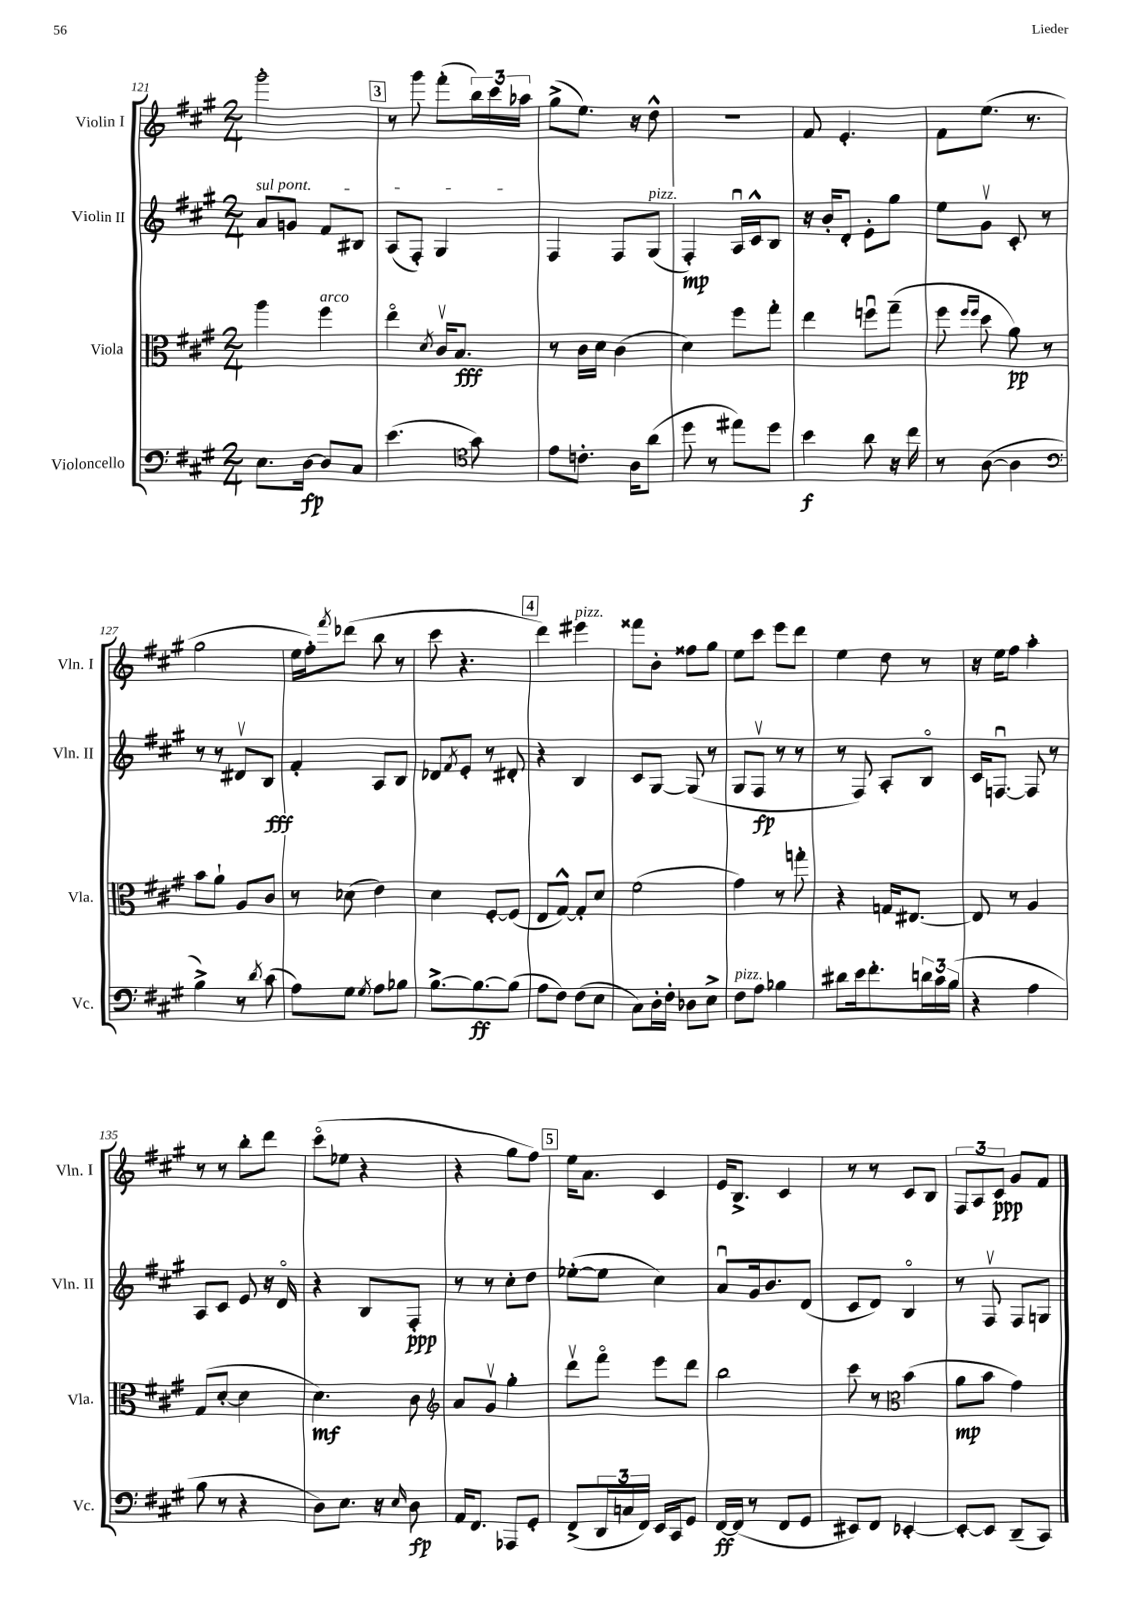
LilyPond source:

<<
\new StaffGroup <<
\new Staff = "s0" \with { instrumentName = "Violin I" shortInstrumentName = "Vln. I" } {
    \clef treble \key a \major \numericTimeSignature \time 2/4
    gis'''2-. |
    \mark \markup { \box "3" } r8 gis'''8 fis'''8-.( \tuplet 3/2 { b''16) cis'''16 aes''16 } |
    gis''8->( e''8.) r16 d''8-^ |
    R2 |
    fis'8 e'4.-. |
    fis'8 e''8.( r8. |
    gis''2 |
    e''16 fis''16-.) \acciaccatura { fis'''8 } des'''8( b''8 r8 |
    cis'''8 r4. |
    \mark \markup { \box "4" } d'''4) eis'''4^\markup { \italic "pizz." } |
    fisis'''8 b'8-. fisis''8 gis''8 |
    e''8 cis'''8 e'''8 d'''8 |
    e''4 d''8 r8 |
    r16 e''16 fis''8 a''4-. |
    r8 r8 b''8-. d'''8 |
    cis'''8\flageolet( ees''8 r4 |
    r4 gis''8 fis''8) |
    \mark \markup { \box "5" } e''16 a'8. cis'4 |
    e'16 b8.-> cis'4 |
    r8 r8 cis'8 b8 |
    \tuplet 3/2 { fis8 a8 cis'8\ppp } gis'8 fis'8 \bar "|." |
}
\new Staff = "s1" \with { instrumentName = "Violin II" shortInstrumentName = "Vln. II" } {
    \clef treble \key a \major \numericTimeSignature \time 2/4
    \once \override TextSpanner.bound-details.left.text = \markup { \italic "sul pont." } a'8\startTextSpan g'8 fis'8 bis8 |
    \mark \markup { \box "3" } a8( fis8-.) gis4\stopTextSpan |
    fis4 fis8 gis8^\markup { \italic "pizz." }( |
    fis4-.\mp) a16\downbow cis'16-^ b8 |
    r16 b'16-. d'8-. e'8-. gis''8 |
    e''8 gis'8\upbow cis'8-. r8 |
    r8 r8 dis'8\upbow b8\fff |
    fis'4-. a8 b8 |
    des'8 \acciaccatura { fis'8 } e'8-. r8 dis'8-. |
    \mark \markup { \box "4" } r4 b4 |
    cis'8 gis8~ gis8( r8 |
    gis8 fis8\upbow\fp r8 r8 |
    r8 fis8) a8-. b8\flageolet |
    cis'16 f8.~\downbow f8 r8 |
    a8 cis'8 e'8 r16 d'16\flageolet |
    r4 b8 fis8-.\ppp |
    r8 r8 cis''8-. d''8 |
    \mark \markup { \box "5" } ees''8~-.( ees''8 cis''4) |
    a'8\downbow gis'16 b'8. d'8( |
    cis'8 d'8) b4\flageolet |
    r8 fis8\upbow fis8 g8 \bar "|." |
}
\new Staff = "s2" \with { instrumentName = "Viola" shortInstrumentName = "Vla." } {
    \clef alto \key a \major \numericTimeSignature \time 2/4
    a''4 fis''4^\markup { \italic "arco" } |
    \mark \markup { \box "3" } e''4\flageolet \acciaccatura { d'8 } cis'16\upbow b8.\fff |
    r8 cis'16 d'16 cis'4( |
    d'4) fis''8 gis''8-. |
    e''4 f''8\downbow gis''8--( |
    fis''8 \grace { fis''16 fis''16 } d''8 a'8\pp) r8 |
    b'8 a'8-! a8 cis'8 |
    r8 des'8( e'4) |
    d'4 fis8~-. fis8( |
    \mark \markup { \box "4" } e8 gis8~-^) gis8-. d'8 |
    fis'2( |
    gis'4) r8 g''8-. |
    r4 g16 eis8.~ |
    eis8 r8 a4 |
    gis8( d'8~-. d'4 |
    d'4.\mf) cis'8 |
    \clef treble a'8 gis'8\upbow gis''4-. |
    \mark \markup { \box "5" } d'''8\upbow fis'''8\flageolet e'''8 d'''8 |
    b''2 |
    cis'''8 r8 \clef alto b'4( |
    a'8\mp b'8 gis'4) \bar "|." |
}
\new Staff = "s3" \with { instrumentName = "Violoncello" shortInstrumentName = "Vc." } {
    \clef bass \key a \major \numericTimeSignature \time 2/4
    e8. d16~\fp d8 cis8 |
    \mark \markup { \box "3" } e'4.( \clef tenor gis'8) |
    e'8 c'8.-. a16 a'8( |
    d''8 r8 eis''8) d''8 |
    b'4\f a'8 r16 cis''16 |
    r8 a8~( a4 |
    \clef bass b4->) r8 \acciaccatura { d'8 } cis'8( |
    a8) gis8 \acciaccatura { gis8 } a8 bes8 |
    b8.~-> b8.~\ff b8( |
    \mark \markup { \box "4" } a8 fis8) fis8( e8 |
    cis8) d16-. fis16-. des8 e8-> |
    fis8^\markup { \italic "pizz." } a8 bes4 |
    dis'8 e'16 fis'8.-. \tuplet 3/2 { d'16 cis'16 b16( } |
    r4 a4 |
    b8 r8 r4 |
    d8) e8. r16 \grace { e16 } d8\fp |
    a,16 fis,8. aes,,8 gis,8-. |
    \mark \markup { \box "5" } fis,8->( \tuplet 3/2 { d,16 c16 fis,16) } e,16 cis,16 gis,8 |
    fis,16~\ff fis,16( r8 fis,8 gis,8 |
    eis,8) fis,8 ees,4~-. |
    ees,8~-. ees,8 d,8--( cis,8) \bar "|." |
}
>>
>>
\layout { \context { \Score currentBarNumber = #121 } }
